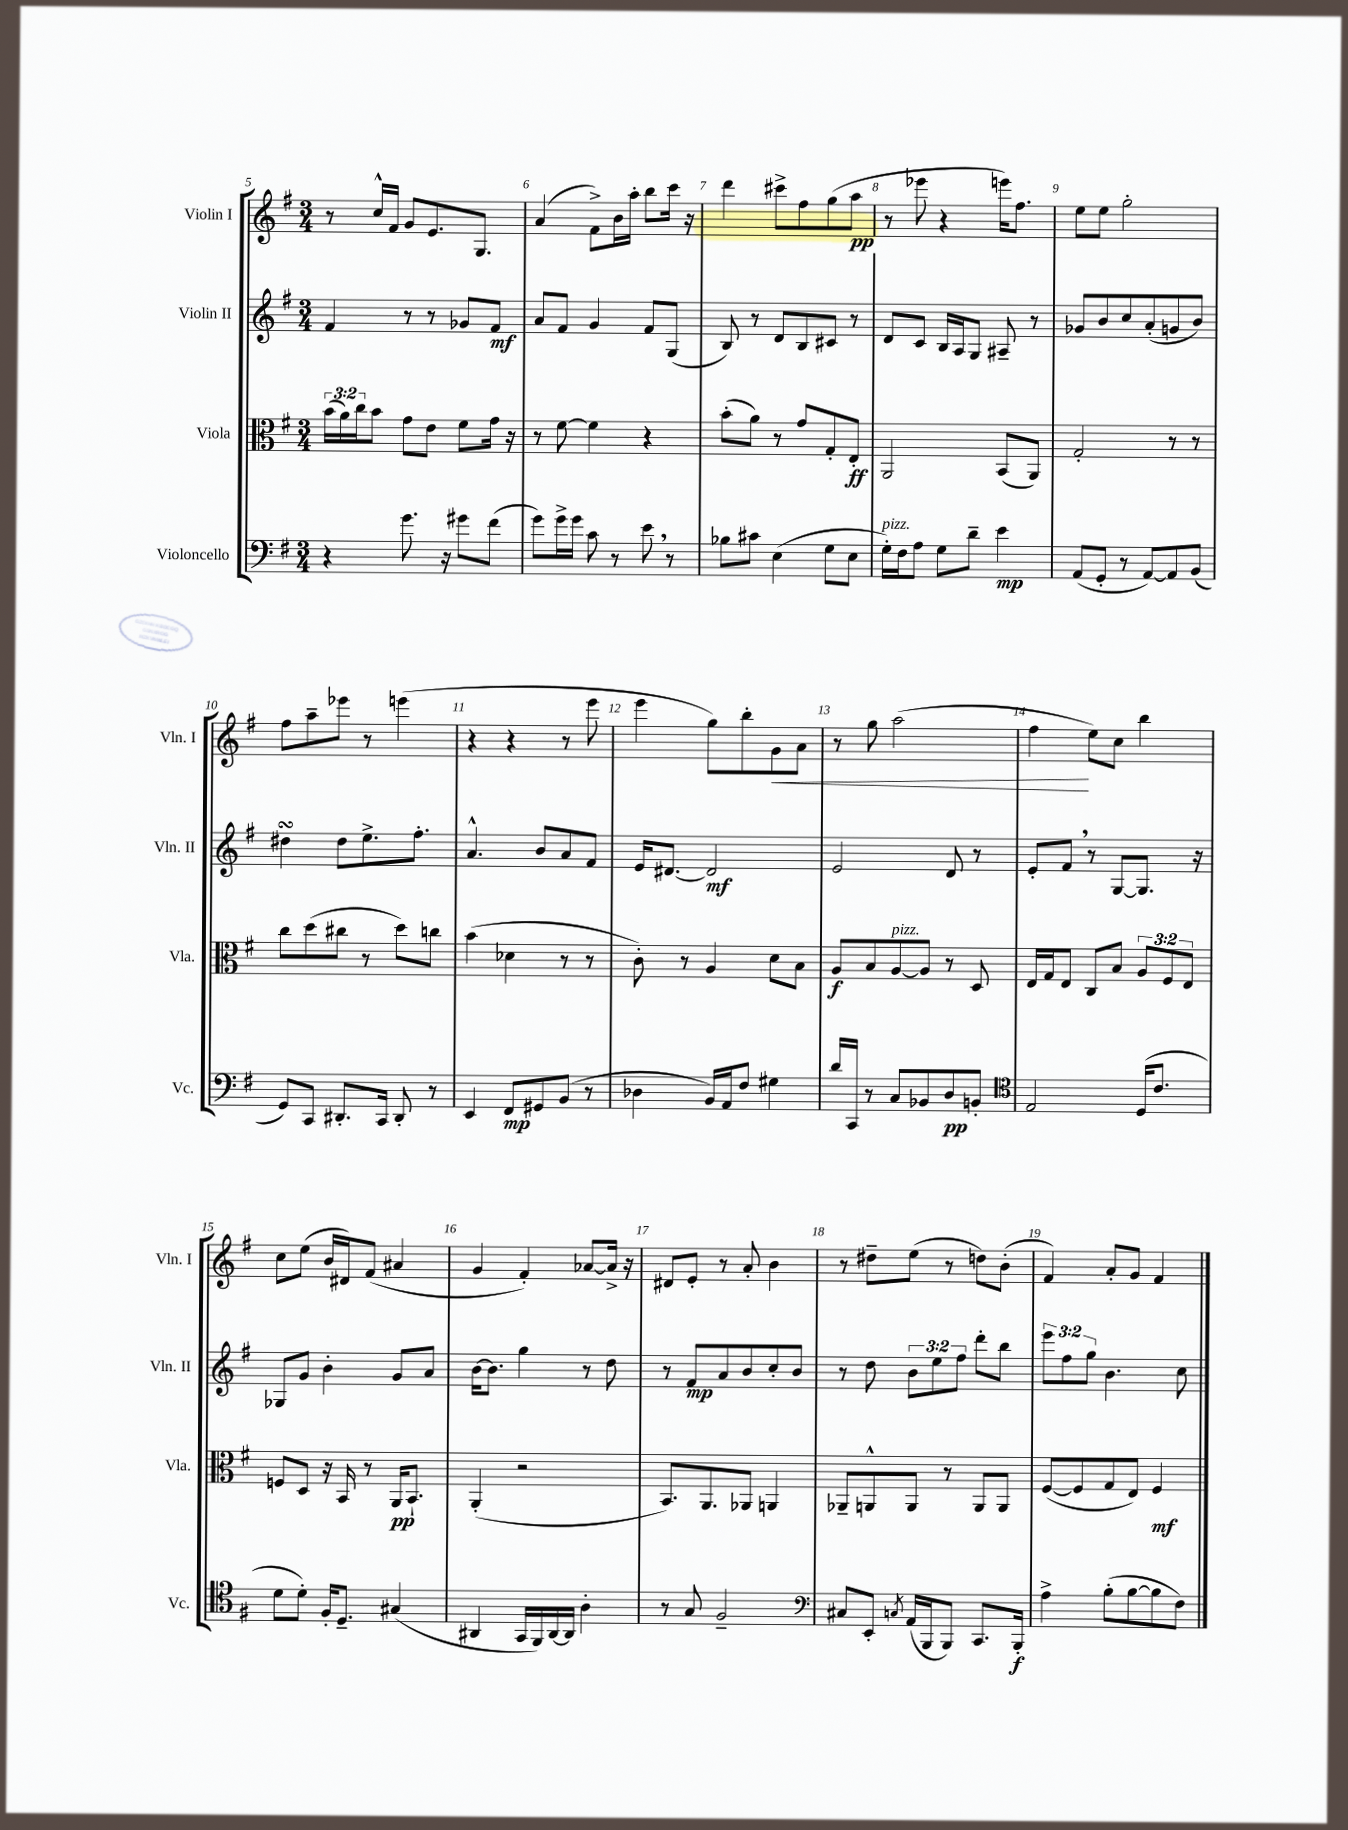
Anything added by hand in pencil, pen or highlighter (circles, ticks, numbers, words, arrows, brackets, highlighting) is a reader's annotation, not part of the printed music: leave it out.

**kern	**kern	**kern	**kern
*staff4	*staff3	*staff2	*staff1
*clefF4	*clefC3	*clefG2	*clefG2
*k[f#]	*k[f#]	*k[f#]	*k[f#]
*M3/4	*M3/4	*M3/4	*M3/4
4r	(24b	4f#	8r
.	24a)	.	.
.	24cc	.	.
.	8b	.	16cc^^
.	.	.	16f#
8.g	8g	8r	8g
.	8e	8r	8.e
16r	.	.	.
8g#	8f#	8g-	.
.	.	.	8.G
(8f#	16g	8f#	.
.	16r	.	.
=	=	=	=
8g)	8r	8a	(4a
16g^	[8f#	8f#	.
16g	.	.	.
8c	4f#]	4g	8f#^)
8r	.	.	16b
.	.	.	16aa'
8e	4r	8f#	8bb
8r	.	(8G	16ccc
.	.	.	16r
=	=	=	=
8B-	(8b'	8B)	4ddd
8c#	8a)	8r	.
(4E	8r	8d	8ccc#^
.	8g	8B	8ff#
8G	8G'	8c#	(8gg
8E	8E'	8r	8aa
=	=	=	=
16G')	2AA	8d	8r
16F#	.	.	.
8A	.	8c	8eee-
8G	.	16B	4r
.	.	16A	.
8d~	.	8G	.
4e	(8BB	8A#~	16eee)
.	.	.	8.ff#
.	8AA)	8r	.
=	=	=	=
(8AA	2G'	8g-	8ee
8GG'	.	8b	8ee
8r	.	8cc	2gg'
[8AA)	.	(8a'	.
8AA]	8r	8g	.
(8BB	8r	8b)	.
=	=	=	=
8GG)	8cc	4dd#	8ff#
8CC	(8dd	.	8aa~
8.DD#'	8cc#	8dd#	8eee-
.	8r	8.ee^	8r
16CC	.	.	.
8DD#'	8dd)	.	(4eee
.	.	8.ff#'	.
8r	8cc	.	.
=	=	=	=
4EE	(4b	4.a^^	4r
8FF#	4d-	.	4r
8GG#	.	8b	.
(8BB	8r	8a	8r
8r	8r	8f#	8eee
=	=	=	=
4D-	8c')	16e	4eee
.	.	[8.d#	.
.	8r	.	.
16BB)	4A	2d#]	8gg)
16AA	.	.	.
8F#	.	.	8bb'
4G#	8d	.	8g
.	8B	.	8a
=	=	=	=
16d	8A	2e	8r
16CC	.	.	.
8r	8B	.	8gg
8C	[8A	.	(2aa
8BB-	8A]	.	.
8D	8r	8d	.
8BB'	8D	8r	.
=	=	=	=
*clefC4	*	*	*
2E	16E	8e'	4ff#
.	16G	.	.
.	8E	8f#	.
.	8C	8r	8ee)
.	8B	[8G	8cc
(16D	12A	8.G]	4bb
8.c	.	.	.
.	12F#	.	.
.	12E	.	.
.	.	16r	.
=	=	=	=
8d	8F	8G-	8cc
8d')	8D	8g	(8ee
16F#'	16r	4b'	16b
8.D~	16BB	.	16d#)
.	8r	.	(8f#
(4G#	16AA	8g	4a#
.	8.BB`	.	.
.	.	8a	.
=	=	=	=
4AA#	(4AA'	[16b	4g
.	.	8.b]	.
16GG	2r	4gg	4f#')
16FF#)	.	.	.
[16AA#	.	.	.
16AA#]	.	.	.
4A'	.	8r	[8a-
.	.	8dd	16a-^]
.	.	.	16r
=	=	=	=
8r	8.BB)	8r	8d#
8G	.	8f#	8e'
.	8.AA	.	.
2F#~	.	8a	8r
.	8AA-	8b	8a'
.	4AA	8cc'	4b
.	.	8b	.
=	=	=	=
*clefF4	*	*	*
8C#	8AA-~	8r	8r
8EE'	8AA^^	8dd	8dd#~
8qC	.	.	.
(16AA	8AA	12b	(8ee
16BBB	.	.	.
.	.	12ee	.
8BBB)	8r	.	8r
.	.	12ff#	.
8.CC	8AA	8ddd'	8dd)
.	8AA	8bb	(8b'
16BBB'	.	.	.
=	=	=	=
4A^	([8F#	12eee	4f#)
.	.	12ff#	.
.	8F#]	.	.
.	.	12gg	.
(8B'	8G	4.b	8a'
[8B	8E)	.	8g
8B]	4F#	.	4f#
8F#)	.	8cc	.
==	==	==	==
*-	*-	*-	*-
